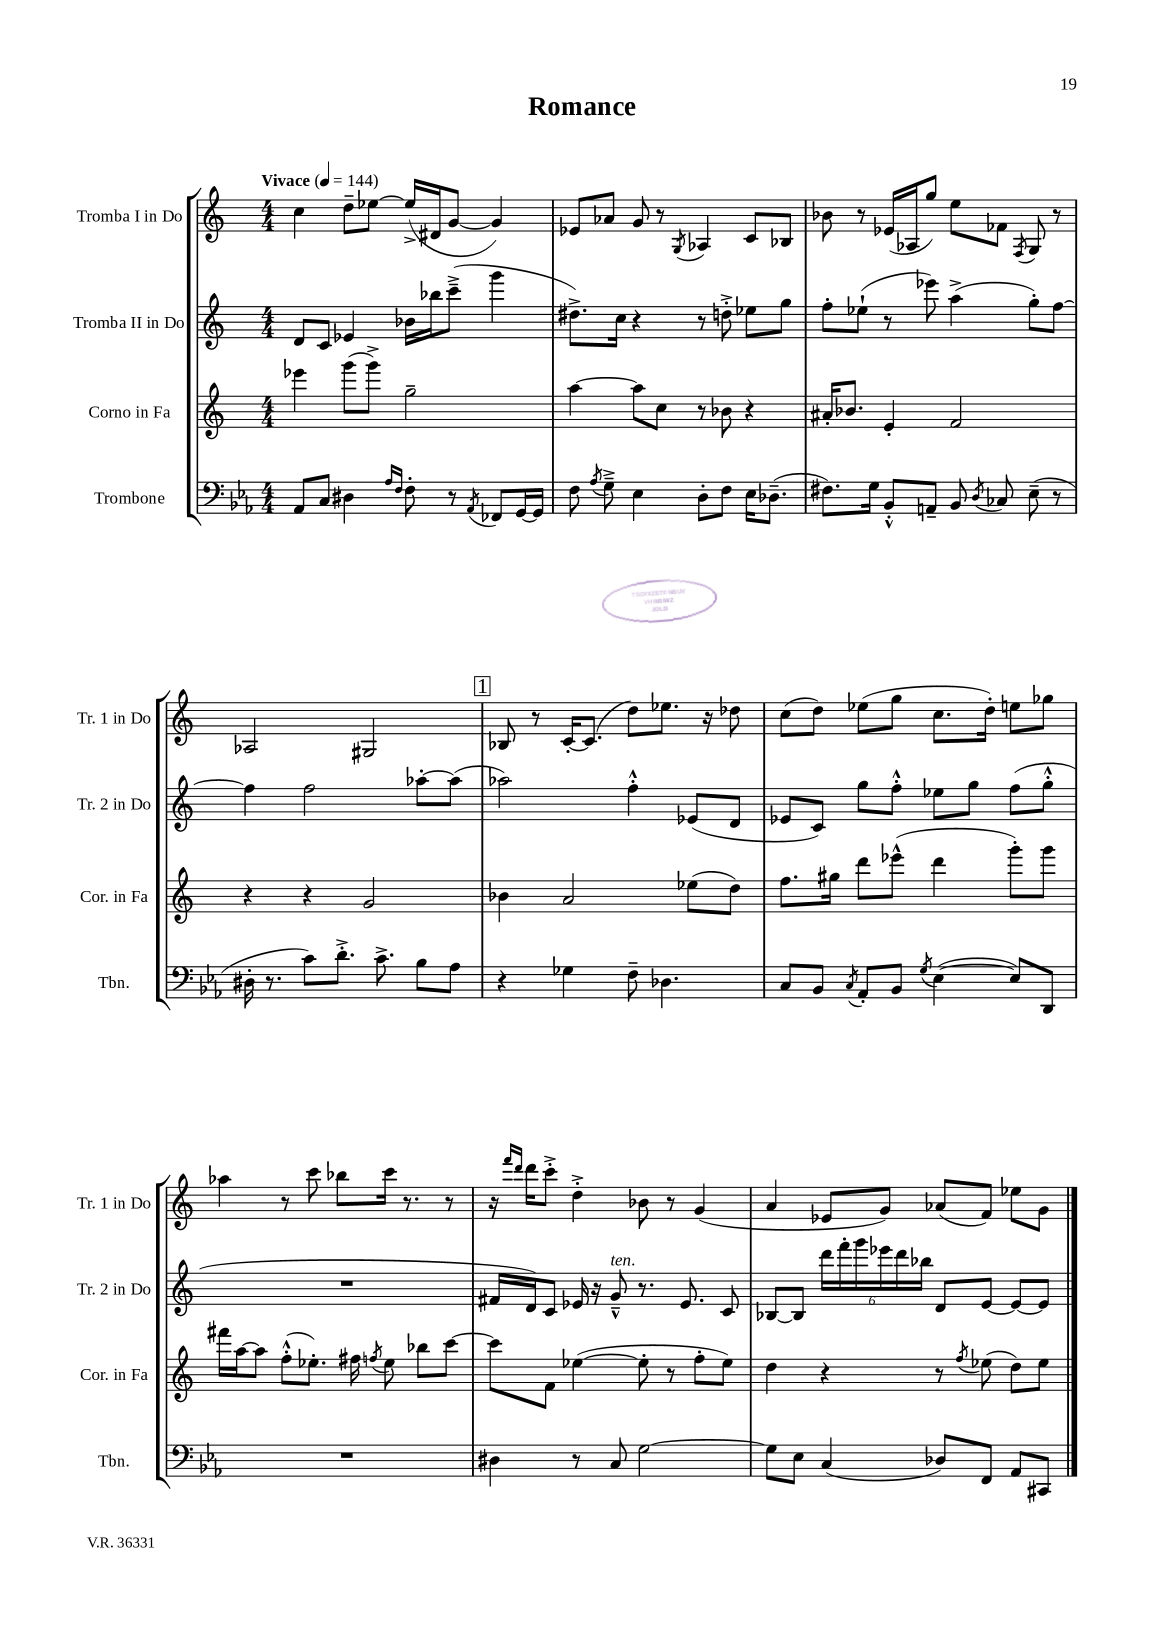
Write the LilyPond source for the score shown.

\header { title = "Romance" }
<<
\new StaffGroup <<
\new Staff = "s0" \with { instrumentName = "Tromba I in Do" shortInstrumentName = "Tr. 1 in Do" } {
    \clef treble \key c \major \numericTimeSignature \time 4/4 \tempo "Vivace" 4 = 144
    \autoBeamOff c''4 d''8[-- ees''8]~ ees''16[->( dis'16 g'8]~ g'4) |
    ees'8[ aes'8] g'8 r8 \acciaccatura { g8 } aes4 c'8[ bes8] |
    bes'8 r8 ees'16[( aes16 g''8]) e''8[ fes'8] \acciaccatura { f8 } g8 r8 |
    aes2 gis2 |
    \mark \markup { \box "1" } bes8 r8 c'16[~-. c'8.]( d''8[) ees''8.] r16 des''8 |
    c''8[( d''8]) ees''8[( g''8] c''8.[ d''16]-.) e''8[ ges''8] |
    aes''4 r8 c'''8 bes''8[ c'''16] r8. r8 |
    r16 \grace { f'''16[ d'''16] } d'''16[ c'''8]-.-> d''4-.-> bes'8 r8 g'4( |
    a'4 ees'8[ g'8]) aes'8[( f'8]) ees''8[ g'8] \bar "|." |
}
\new Staff = "s1" \with { instrumentName = "Tromba II in Do" shortInstrumentName = "Tr. 2 in Do" } {
    \clef treble \key c \major \numericTimeSignature \time 4/4
    \autoBeamOff d'8[ c'8] ees'4 bes'16[ bes''16 c'''8]--->( g'''4 |
    dis''8.[->) c''16] r4 r8 d''8-.-> ees''8[ g''8] |
    f''8[-. ees''8]-!( r8 ees'''8) a''4->( g''8[-.) f''8]~ |
    f''4 f''2 aes''8[~-. aes''8]( |
    \mark \markup { \box "1" } aes''2) f''4-.-^ ees'8[( d'8] |
    ees'8[ c'8]) g''8[ f''8]-.-^ ees''8[ g''8] f''8[( g''8]-.-^ |
    R1 |
    fis'16[ d'16) c'8] ees'16 r16 g'8---^^\markup { \italic "ten." } r8. ees'8. c'8 |
    bes8[~ bes8] \tuplet 6/4 { d'''16[ f'''16-. g'''16 ees'''16 d'''16 bes''16] } d'8[ e'8]~ e'8[~ e'8] \bar "|." |
}
\new Staff = "s2" \with { instrumentName = "Corno in Fa" shortInstrumentName = "Cor. in Fa" } {
    \clef treble \key c \major \numericTimeSignature \time 4/4
    \autoBeamOff ees'''4 g'''8[( g'''8]->) g''2-- |
    a''4~ a''8[ c''8] r8 bes'8 r4 |
    ais'16[-. bes'8.] e'4-. f'2 |
    r4 r4 g'2 |
    \mark \markup { \box "1" } bes'4 a'2 ees''8[( d''8]) |
    f''8.[ gis''16] d'''8[ ees'''8]-^( d'''4 g'''8[-.) g'''8] |
    fis'''16[ a''16~ a''8] f''8[-.-^( ees''8.]-.) fis''16 \acciaccatura { f''8 } ees''8 bes''8[ c'''8]~ |
    c'''8[ f'8] ees''4~( ees''8-. r8 f''8[-. ees''8]) |
    d''4 r4 r8 \acciaccatura { f''8 } ees''8( d''8[) ees''8] \bar "|." |
}
\new Staff = "s3" \with { instrumentName = "Trombone" shortInstrumentName = "Tbn." } {
    \clef bass \key ees \major \numericTimeSignature \time 4/4
    \autoBeamOff aes,8[ c8] dis4 \grace { aes16[ f16] } f8-. r8 \acciaccatura { aes,8 } fes,8[ g,16~ g,16] |
    f8 \acciaccatura { aes8 } g8---> ees4 d8[-. f8] ees16[ des8.]--( |
    fis8.[) g16] bes,8[-.-^ a,8]-- bes,8 \acciaccatura { d8 } ces8 ees8--( r8 |
    dis16-. r8. c'8[) d'8.]-.-> c'8.-> bes8[ aes8] |
    \mark \markup { \box "1" } r4 ges4 f8-- des4. |
    c8[ bes,8] \acciaccatura { c8 } aes,8[-. bes,8] \acciaccatura { g8 } ees4~( ees8[) d,8] |
    R1 |
    dis4 r8 c8 g2~ |
    g8[ ees8] c4( des8[) f,8] aes,8[ cis,8] \bar "|." |
}
>>
>>
\layout { \context { \Score \remove "Bar_number_engraver" } }
